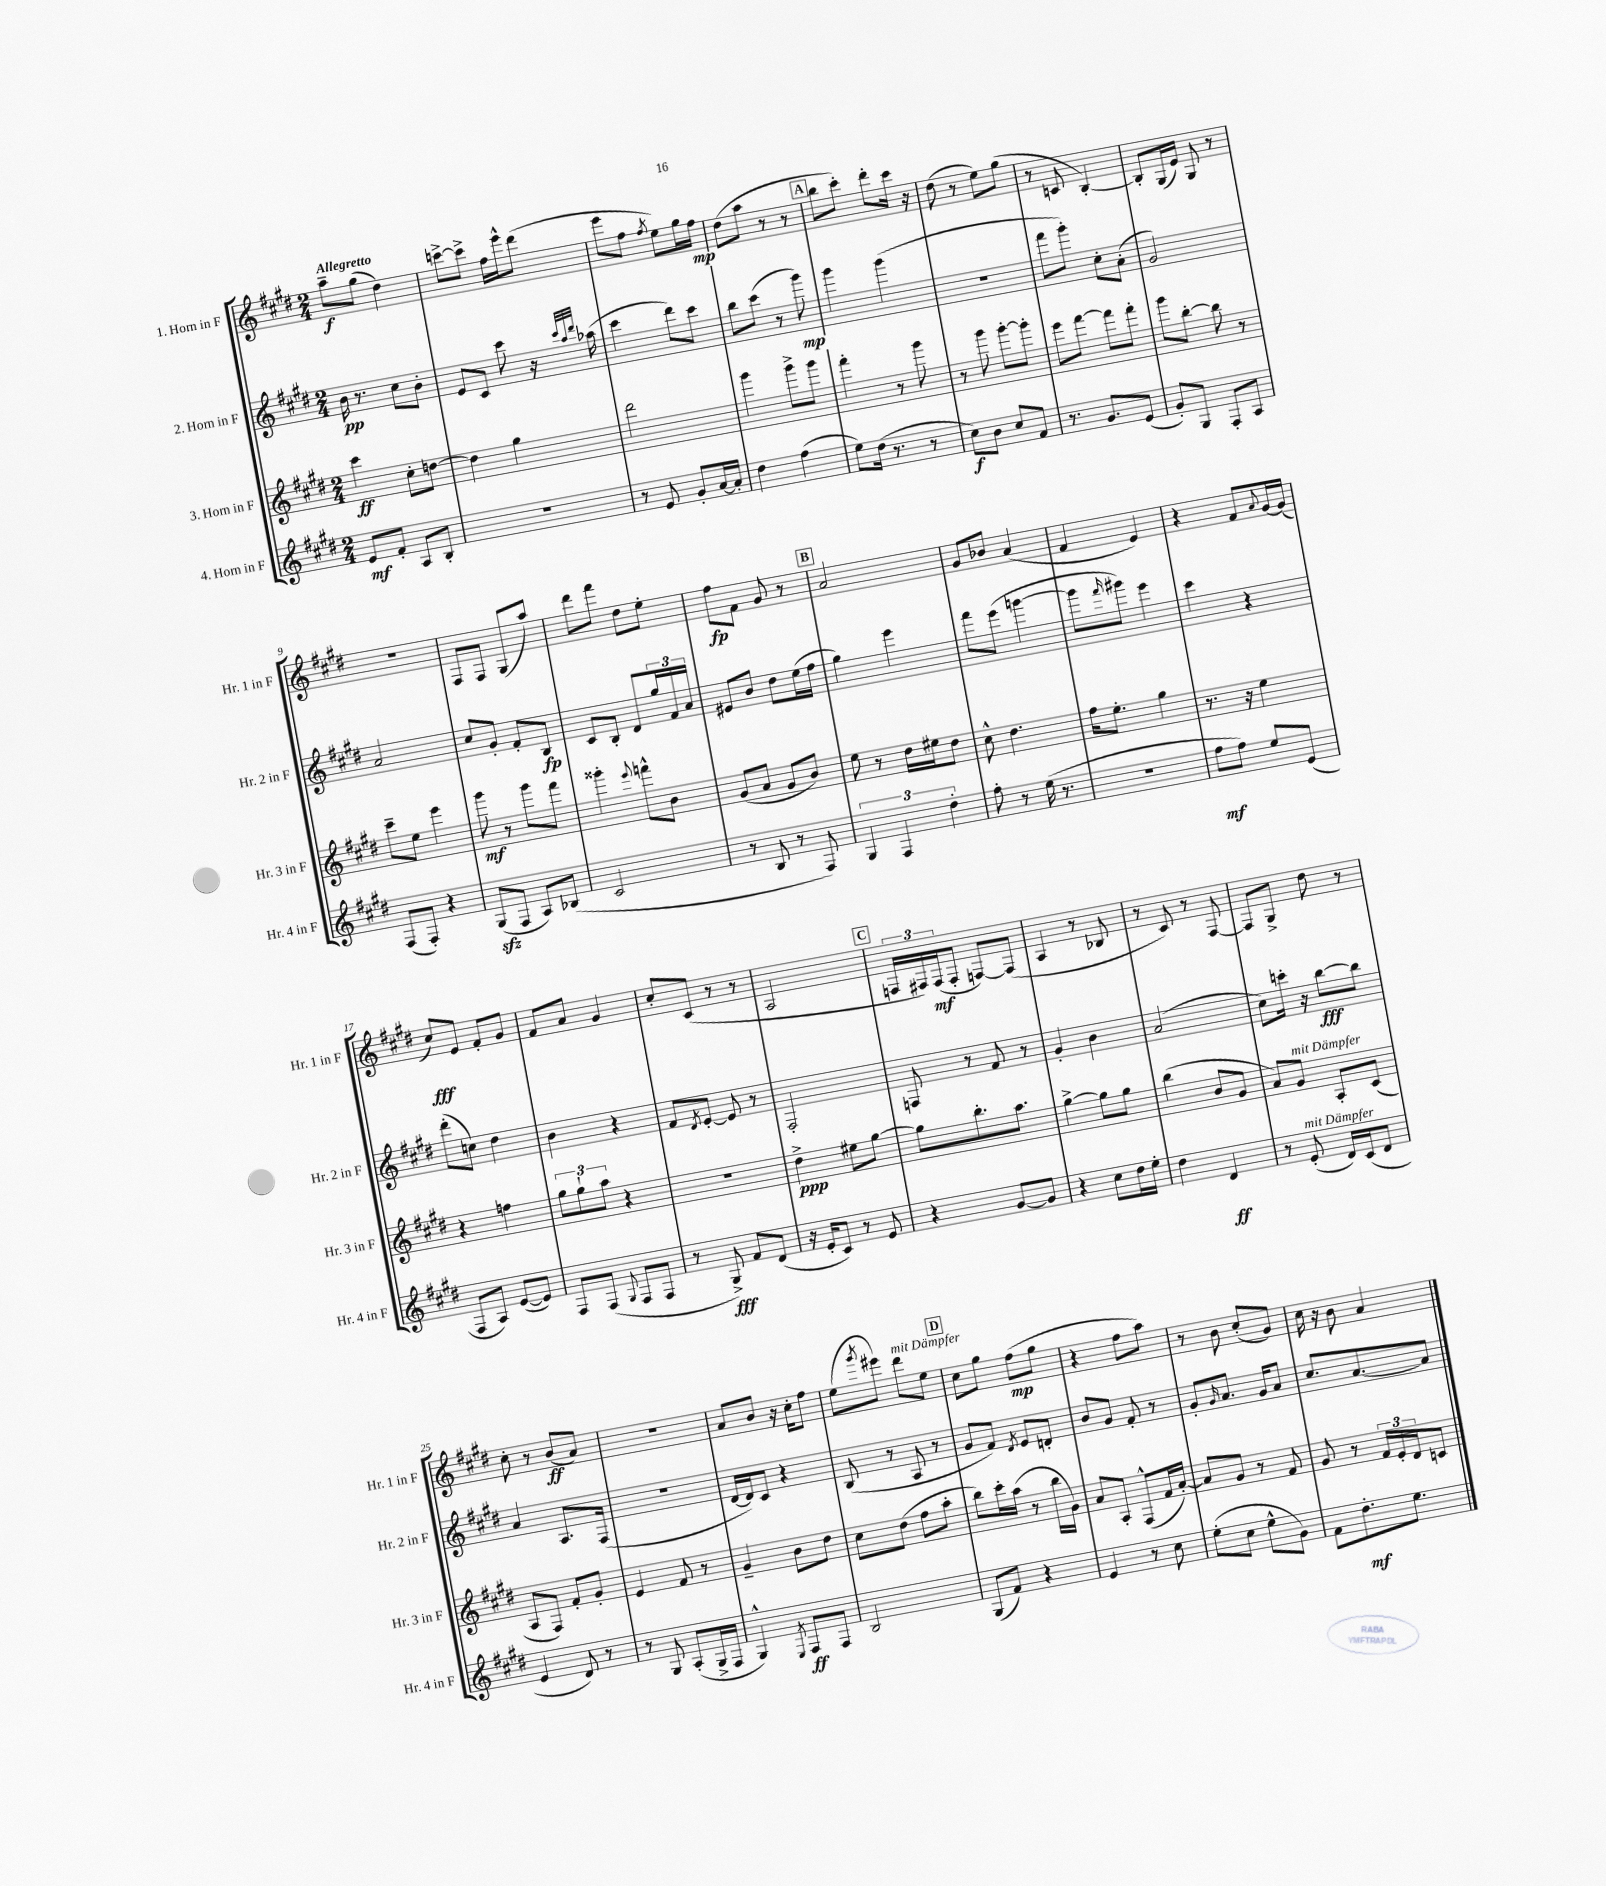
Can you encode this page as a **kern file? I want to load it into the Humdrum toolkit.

**kern	**kern	**kern	**kern
*staff4	*staff3	*staff2	*staff1
*clefG2	*clefG2	*clefG2	*clefG2
*k[f#c#g#d#]	*k[f#c#g#d#]	*k[f#c#g#d#]	*k[f#c#g#d#]
*M2/4	*M2/4	*M2/4	*M2/4
8e/L	4ccc#\	16b\	8aa~\L
.	.	8.r	.
8f#'/J	.	.	(8gg#\J
8A/L	8cc#'\L	8cc#\L	4dd#\)
8B'/J	[8dd\J	8b'\J	.
=	=	=	=
2r	4dd\]	8e/L	[8ccc^\L
.	.	8c#/J	8ccc^\]J
.	4gg#\	8ccc#\	16ff#\LL
.	.	.	16eee^^\J
.	.	16r	(8ddd#\J
.	.	32qqccc#/LLL	.
.	.	32qqaa/	.
.	.	32qqddd#/JJJ	.
.	.	(16aa-\	.
=	=	=	=
8r	2ddd#\	4ccc#\	8eee\L
8e/	.	.	8ff#\J
.	.	.	8qff#/
8g#'/L	.	8ddd#\L)	8ee\L)
[16a/L	.	8ccc#\J	16gg#\L
16a'/]JJ	.	.	16ff#\JJ
=	=	=	=
4dd#\	4ggg#\	8bb\L	(8dd#\L
.	.	(8ccc#\J	8aa\J
(4ff#\	8ggg#^\L	8r	8r
.	8ggg#\J	8ggg#\)	8r
=	=	=	=
8ee\L)	4fff#'\	4ggg#\	8bb\L
(16dd#\Jk	.	.	8ccc#'\J)
8.r	.	.	.
.	8r	(4ggg#\	8ddd#'\L
8r	8ggg#\	.	16ccc#\Jk
.	.	.	16r
=	=	=	=
8cc#\L)	8r	2r	(8dd#\
8b\J	8ggg#\	.	8r
8cc#/L	[8ggg#'\L	.	8ee\L)
8f#/J	8ggg#'\]J	.	(8gg#\J
=	=	=	=
8.r	8eee\L	8fff#\L	8r
.	[8fff#\J	8ggg#'\J)	8c/
8.g#/L	.	.	.
.	8fff#\]L	8cc#'\L	[4B'/)
(8e/J	8fff#'\J	(8a'\J	.
=	=	=	=
8g#'/L)	8ggg#\L	2g#/)	8B'/]L
8G#/J	[8bb'\J	.	(16G#/L
.	.	.	16e/JJ)
8F#'/L	8bb\]	.	8G#/
8A/J	8r	.	8r
=	=	=	=
(8F#/L	8ccc#~\L	2a/	2r
8F#'/J)	8ee\J	.	.
4r	4eee\	.	.
=	=	=	=
(8G#/L	8ggg#\	8cc#/L	8F#/L
8F#/J	8r	8g#'/J	8F#/J
8A/L)	8ggg#\L	8f#'/L	(8G#/L
(8B-/J	8fff#\J	8B/J	8aa/J)
=	=	=	=
2c#/	4ggg##'\	8c#/L	8ddd#\L
.	.	8B'/J	8fff#\J
.	8qqeee/	.	.
.	8fff^^\L	8d#/L	8dd#\L
.	8b\J	24gg#/L	8ee'\J
.	.	24f#/	.
.	.	24a/JJ	.
=	=	=	=
8r	(8g#/L	8e#/L	8ff#\L
8B/	8a/J	8b/J	8f#\J
8r	8g#/L	8dd#\L	8g#/
8F#/)	8b/J)	(16ee\L	8r
.	.	16ff#\JJ	.
=	=	=	=
6G#/	8ee\	4gg#\)	2a/
.	8r	.	.
6F#/	.	.	.
.	16dd#\LL	4eee\	.
.	16ee#\J	.	.
6dd#'\	.	.	.
.	8dd#\J	.	.
=	=	=	=
8ff#'\	8cc#^^\	8fff#\L	8g#/L
8r	4.dd#\	(8eee\J	8b-/J
(16ee\	.	[4ggg\	(4a/
8.r	.	.	.
=	=	=	=
2r	16ff#\LK	8ggg\]L	4f#/
.	8.ee'\J	.	.
.	.	16qqfff#/	.
.	.	8ggg#\J)	.
.	4gg#\	4eee\	4e/)
=	=	=	=
8ff#\L	8.r	4ccc#\	4r
8ff#\J)	.	.	.
.	16r	.	.
8ee/L	4ee\	4r	8f#/L
.	.	.	8qqa/
(8e/J	.	.	[16g#/L
.	.	.	(16g#/]JJ
=	=	=	=
8F#/L	4r	(8ddd#'\L	8cc#/L)
8A/J)	.	8cc\J)	8e/J
([8e/L	4ff\	4dd#\	8f#'/L
8e/]J)	.	.	8g#/J
=	=	=	=
8F#/L	12gg#\L	4b\	8f#/L
.	12gg#`\	.	.
(8F#/J	.	.	8a/J
.	12aa\J	.	.
8qqG#/	.	.	.
8F#/L	4r	4r	4g#/
8F#/J	.	.	.
=	=	=	=
8r	2r	8f#/L	8cc#'/L
.	.	8qd#/	.
8G#^/)	.	[8e'/J	(8c#/J
8f#/L	.	8e/]	8r
(8d#/J	.	8r	8r
=	=	=	=
16r	4dd#^\	2F#'/	2A/
16e'/LK	.	.	.
8c#/J)	.	.	.
8r	8ee#\L	.	.
8e/	[8gg#\J	.	.
=	=	=	=
4r	8gg#\]L	8F/	24F/LL
.	.	.	24F#/)
.	.	.	(24F#/J
.	8.bb'\	8r	8F#'/J
[8g#/L	.	8f#/	[8F/L)
.	8.aa\J	.	.
8g#/]J	.	8r	(8F/]J
=	=	=	=
4r	[4gg#^\	4g#'/	4A/
8cc#\L	8gg#\]L	4b\	8r
16dd#\L	8gg#\J	.	8B-/
16ee'\JJ	.	.	.
=	=	=	=
4dd#\	(4bb\	(2a/	8r
.	.	.	8c#/)
4d#/	8b/L	.	8r
.	8g#/J	.	[8F#/
=	=	=	=
8r	8a/L)	8cc#\L)	8F#/]L
(8e'/	8g#/J	16ccc'\Jk	8G#^/J
.	.	16r	.
16d#/LL)	8A'/L	[8bb\L	8dd#\
(16c#/J	.	.	.
8d#/J	(8c#/J	8bb\]J	8r
=	=	=	=
4e/	8A/L	4a/	8cc#'\
.	8F#/J)	.	8r
8d#/)	8f#'/L	8.A/L	(8b/L
8r	8g#'/J	.	8a/J)
.	.	(16F#/Jk	.
=	=	=	=
8r	4e/	2r	2r
8G#/	.	.	.
(8A'/L	8f#/	.	.
16G#^/L	8r	.	.
16F#/JJ	.	.	.
=	=	=	=
4G#^^/)	4g#~/	[16d#/LL	8a/L
.	.	16d#/]J)	.
.	.	8c#/J	8b/J
8qE/	.	.	.
8F#/L	8b\L	4r	16r
.	.	.	16cc#'\LK
8F#/J	8dd#\J	.	8ff#\J
=	=	=	=
2B/	8cc#\L	(8B/	(8ee\L
.	.	.	8qggg#/
.	(8dd#\J	8r	8eee#\J)
.	8ff#\L	8A/	8ddd#\L
.	8aa'\J	8r	8ee\J
=	=	=	=
(8G#/L	8bb\L)	8g#/L	8cc#\L
8f#/J)	16ccc#'\L	8f#/J)	8gg#\J
.	(16aa\JJ	.	.
.	.	8qd#/	.
4r	8r	8e/L	(8ff#\L
.	16bb\LL	8d'/J	8gg#\J
.	16g#\JJ)	.	.
=	=	=	=
4e/	8a/L	8b/L	4r
.	8A'/J	8g#/J	.
8r	(8F#^^/L	8f#'/	8ff#\L
8cc#\	16f#/L	8r	8aa\J)
.	[16a'/JJ)	.	.
=	=	=	=
(8ee'\L	8a/]L	8g#'/L	8r
.	.	16qqg#/	.
8cc#\J	8g#/J	8.a/J	8b\
8ee^^\L	8r	.	(8cc#'/L
.	.	16g#/LK	.
8g#\J)	8f#/	8a/J	8g#/J)
=	=	=	=
8f#\L	8g#/	8.cc#/L	16cc#\
.	.	.	16r
8.dd#'\	8r	.	8b\
.	.	[8.a/	.
.	24f#/LL	.	4a/
.	24e'/	.	.
8.ee\J	.	.	.
.	24d#/J	.	.
.	8c/J	8a/]J	.
==	==	==	==
*-	*-	*-	*-
